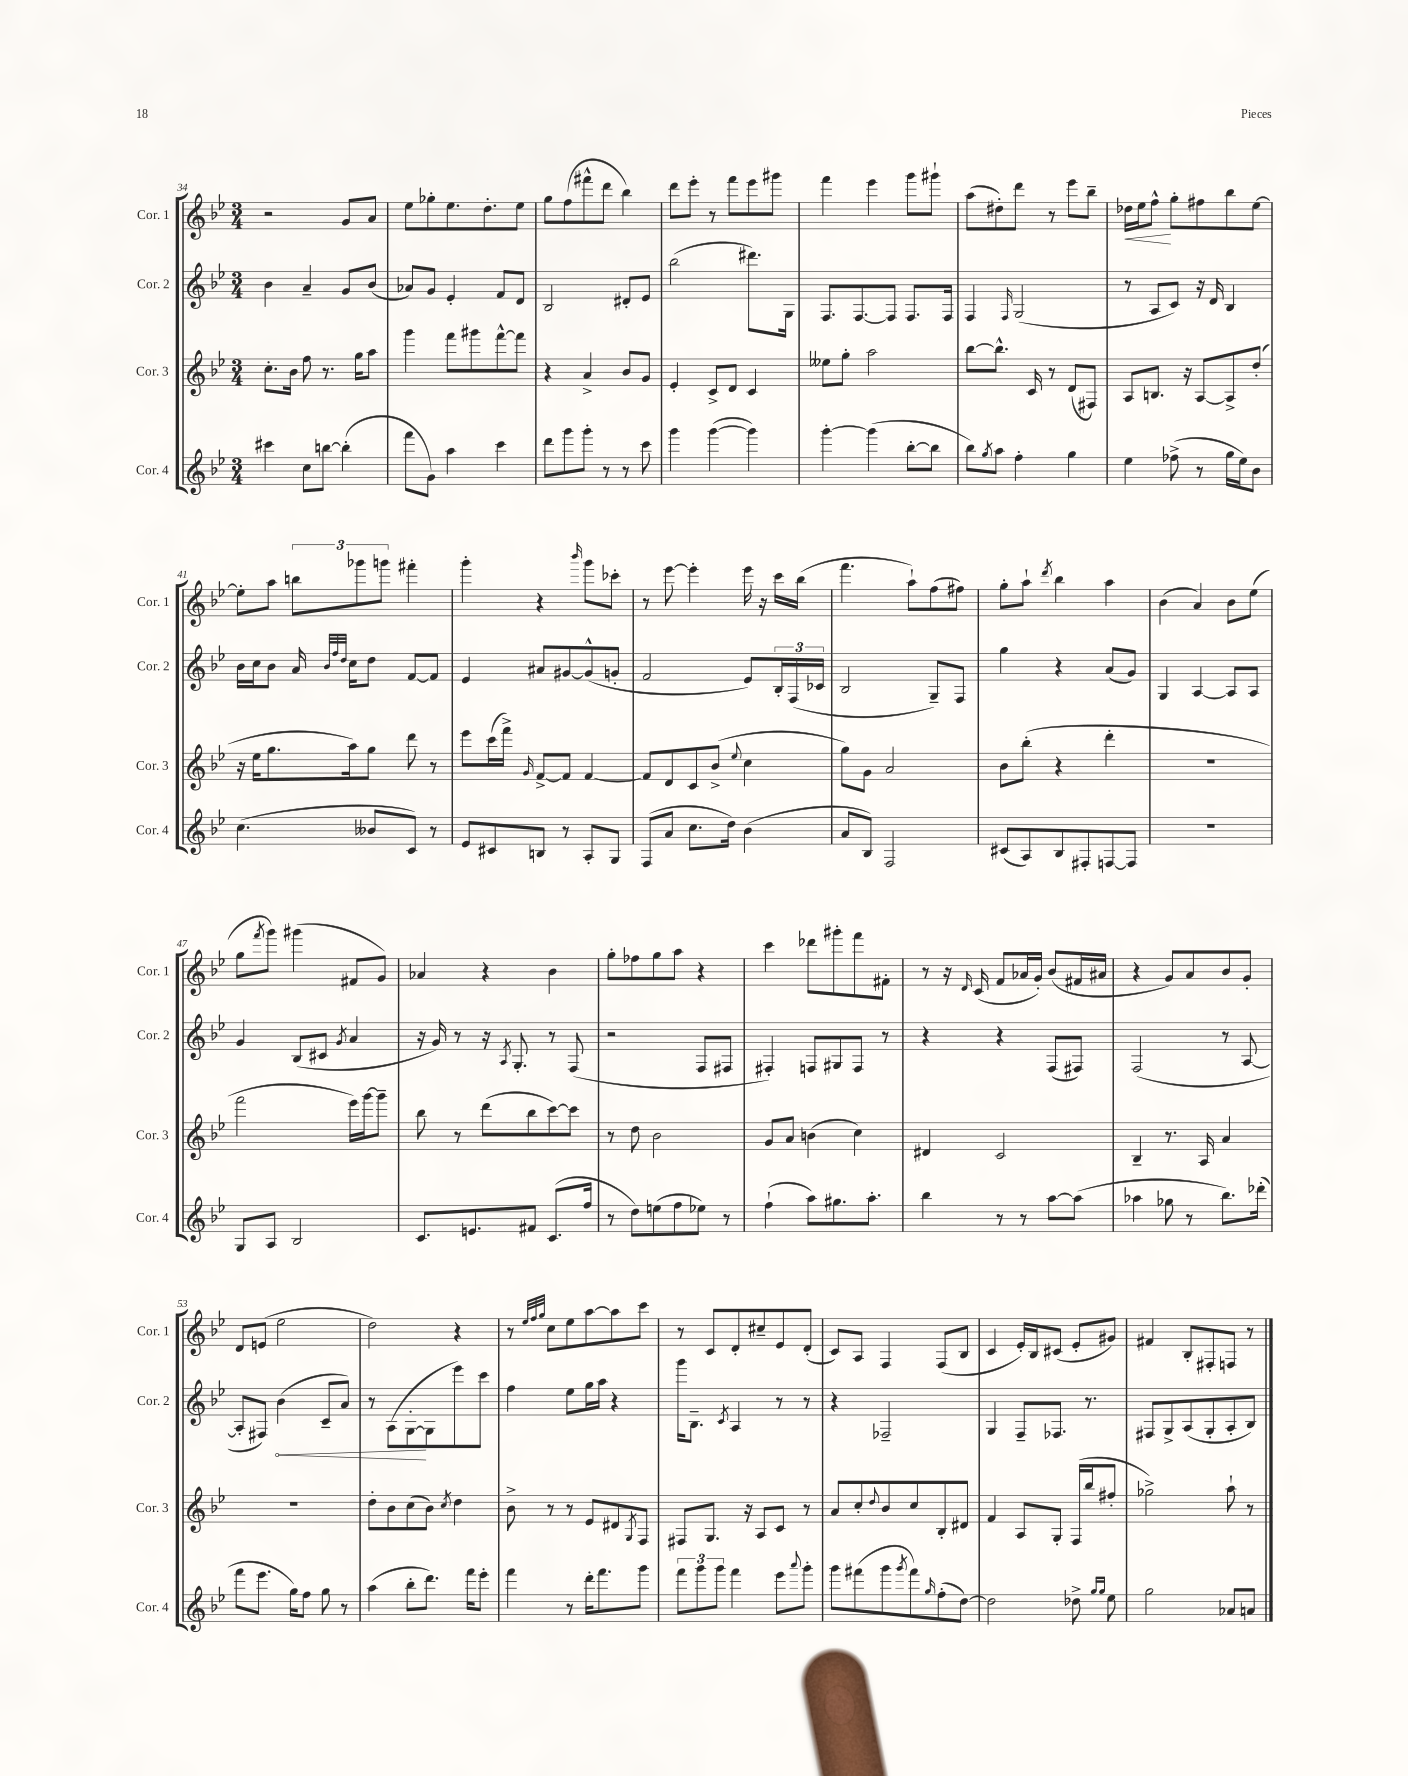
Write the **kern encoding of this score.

**kern	**kern	**kern	**kern
*staff4	*staff3	*staff2	*staff1
*clefG2	*clefG2	*clefG2	*clefG2
*k[b-e-]	*k[b-e-]	*k[b-e-]	*k[b-e-]
*M3/4	*M3/4	*M3/4	*M3/4
4ccc#	8.cc'	4b-	2r
.	16b-	.	.
8cc	8ff	4a~	.
[8bb	8.r	.	.
(4bb']	.	8g	8g
.	16gg	.	.
.	8aa	(8b-	8a
=	=	=	=
8fff	4ggg	8a-)	8ee-
8g)	.	8g	8gg-'
4aa	8fff	4e-'	8.ee-
.	8ggg#	.	.
.	.	.	8.dd'
4ccc	[8fff^^	8f	.
.	8fff]	8d	8ee-
=	=	=	=
8ddd	4r	2B-	8gg
8ggg	.	.	(8ff
8ggg'	4a^	.	8fff#^^
8r	.	.	8ddd
8r	8b-	8d#'	4bb-)
8ccc	8g	8e-	.
=	=	=	=
4ggg	4e-'	(2bb-	8ddd
.	.	.	8eee-'
([4ggg	8c^	.	8r
.	8d	.	8fff
4ggg])	4c	8.ddd#)	8eee-
.	.	.	8ggg#
.	.	16G	.
=	=	=	=
[4ggg'	8ee--	8.F	4fff
.	8gg'	.	.
.	.	[8.F	.
(4ggg]	2aa	.	4eee-
.	.	8F]	.
[8bb-'	.	8.F	8ggg
8bb-]	.	.	8ggg#`
.	.	16F	.
=	=	=	=
8bb-)	[8bb-	4F	(8aa
8qgg	.	.	.
8aa	8.bb-^^]	.	8dd#')
.	.	16qqF	.
4ff'	.	(2G	8ddd
.	16c	.	.
.	8r	.	8r
4gg	(8d	.	8eee-
.	8F#)	.	8bb-~
=	=	=	=
4ee-	8A	8r	16dd-
.	.	.	16ee-
.	8.B	8A	8ff^^
(8ff-^	.	8c)	8gg'
.	16r	.	.
8r	[8A	16r	8ff#
.	.	16d	.
16gg	8A^]	4B-	8bb-
16ee-)	.	.	.
8b-	(8dd'	.	[8ee-
=	=	=	=
(4.cc	16r	16b-	8ee-']
.	16ee-	16cc	.
.	8.gg	8b-	8aa
.	.	16a	12bb
.	.	32qqb-	.
.	.	32qqff	.
.	.	32qqdd	.
.	16aa)	16cc	.
.	.	.	12ggg-
8b--	8gg	8dd	.
.	.	.	12ggg
8c)	8ddd	[8f	4fff#'
8r	8r	8f]	.
=	=	=	=
8e-	8eee-	4e-	4ggg'
8c#	(16ccc	.	.
.	16fff^)	.	.
.	16qqg	.	.
8B	[8f^	8a#	4r
8r	8f]	[8g#	.
.	.	.	16qqbbb-
8A'	[4f	(8g#^^]	8ggg
8G	.	8g'	8ccc-'
=	=	=	=
(8F	8f]	2f	8r
8a	8d	.	[8eee-
8.cc	8c	.	4eee-']
.	(8b-^	.	.
16dd)	.	.	.
.	8qqee-	.	.
(4b-	4cc	8e-)	16eee-
.	.	.	16r
.	.	24B-'	16ccc
.	.	(24F	.
.	.	.	(16bb-
.	.	24c-	.
=	=	=	=
8a	8gg)	2B-	4.fff
8B-)	8g	.	.
2F	2a	.	.
.	.	.	8aa`)
.	.	8G~)	(8ff
.	.	8F	8ff#)
=	=	=	=
(8c#	8b-	4gg	8gg'
8A)	(8bb-'	.	8aa`
.	.	.	8qddd
8B-	4r	4r	4bb-
8F#'	.	.	.
[8F	4ddd'	(8a	4aa
8F]	.	8g)	.
=	=	=	=
2.r	2.r	4G	(4b-
.	.	[4A	4a)
.	.	8A]	8b-
.	.	8A	(8ee-
=	=	=	=
8G	2fff	4g	8gg
.	.	.	8qfff
8A	.	.	8ggg)
2B-	.	(8B-	(4ggg#
.	.	8c#	.
.	.	8qg	.
.	16eee-)	4a	8f#
.	[16ggg	.	.
.	8ggg~]	.	8g)
=	=	=	=
8.c	8bb-	16r	4a-
.	.	16g)	.
.	8r	8r	.
8.e	.	.	.
.	(8ddd	16r	4r
.	.	8qA	.
.	.	8.G'	.
8f#	8bb-	.	.
(8.c	[8ccc)	8r	4b-
.	8ccc]	(8F	.
16ff	.	.	.
=	=	=	=
8r	8r	2r	8gg'
8dd)	8dd	.	8ff-
(8ee	2b-	.	8gg
8ff	.	.	8aa
8ee-)	.	8F	4r
8r	.	8F#	.
=	=	=	=
(4ff`	8g	4F#')	4ccc
.	8a	.	.
8aa)	(4b	8F	8ddd-
8.gg#	.	8G#	8ggg#'
.	4cc)	8F	8fff
8.aa'	.	.	.
.	.	8r	8f#'
=	=	=	=
4bb-	4d#	4r	8r
.	.	.	16r
.	.	.	16qqd
.	.	.	(16c
8r	2c	4r	8f
8r	.	.	16a-
.	.	.	16g')
[8aa	.	(8F	(8b-
(8aa]	.	8F#)	16f#
.	.	.	16a#
=	=	=	=
4aa-	4B-~	(2F	4r
8gg-	8.r	.	8g)
8r	.	.	8a
.	16A	.	.
8.bb-)	4a	8r	8b-
.	.	[8A	8g'
(16ddd-'	.	.	.
=	=	=	=
8fff	2.r	8A']	8d
8.eee-	.	8F#)	(8e
.	.	(4b-	2ee-
16gg)	.	.	.
8ff	.	.	.
8gg	.	8c~	.
8r	.	8a)	.
=	=	=	=
(4aa	8dd'	8r	2dd)
.	8b-	(8A	.
8bb-'	(8cc	[8G'	.
8.ddd)	8b-)	8G]	.
.	8qcc	.	.
.	4dd	8eee-)	4r
16fff	.	.	.
8eee-'	.	8ccc	.
=	=	=	=
4fff	8b-^	4ff	8r
.	.	.	32qqee-
.	.	.	32qqff
.	.	.	32qqgg
.	8r	.	8cc
8r	8r	8ee-	8ee-
16ddd'	8e-	16gg	[8aa
8.fff	.	16aa	.
.	8d#	4r	8aa]
.	8qG	.	.
8ggg	8F	.	8ccc
=	=	=	=
12fff	8F#	16ggg	8r
.	.	8.B-~	.
12ggg	.	.	.
.	8.G	.	8c
12ggg	.	.	.
.	.	8qc	.
4fff	.	4A	8d'
.	16r	.	.
.	8A	.	8cc#~
8eee-	8c	8r	8e-
8qqaaa	.	.	.
8ggg'	8r	8r	(8d'
=	=	=	=
8ggg	8a	4r	8c)
(8fff#	8cc'	.	8A
.	8qqdd	.	.
8ggg	8b-	2F-~	4F
8qggg	.	.	.
8fff#)	8cc	.	.
16qqgg	.	.	.
(8ff'	8B-'	.	(8F
[8dd)	8d#	.	8B-
=	=	=	=
2dd]	4f	4G	4c
.	8A	8F~	16e-')
.	.	.	16B-
.	8G'	8.F-	(8c#
8dd-^	(16F	.	8e-'
.	16bb-	8.r	.
16qqgg	.	.	.
16qqgg	.	.	.
8ee-	8ff#'	.	8g#)
=	=	=	=
2gg	2gg-^)	8F#	4f#
.	.	8G^	.
.	.	(8A	8B-'
.	.	8G'	8F#'
8a-	8aa`	8A'	8F
8a	8r	8B-)	8r
==	==	==	==
*-	*-	*-	*-
